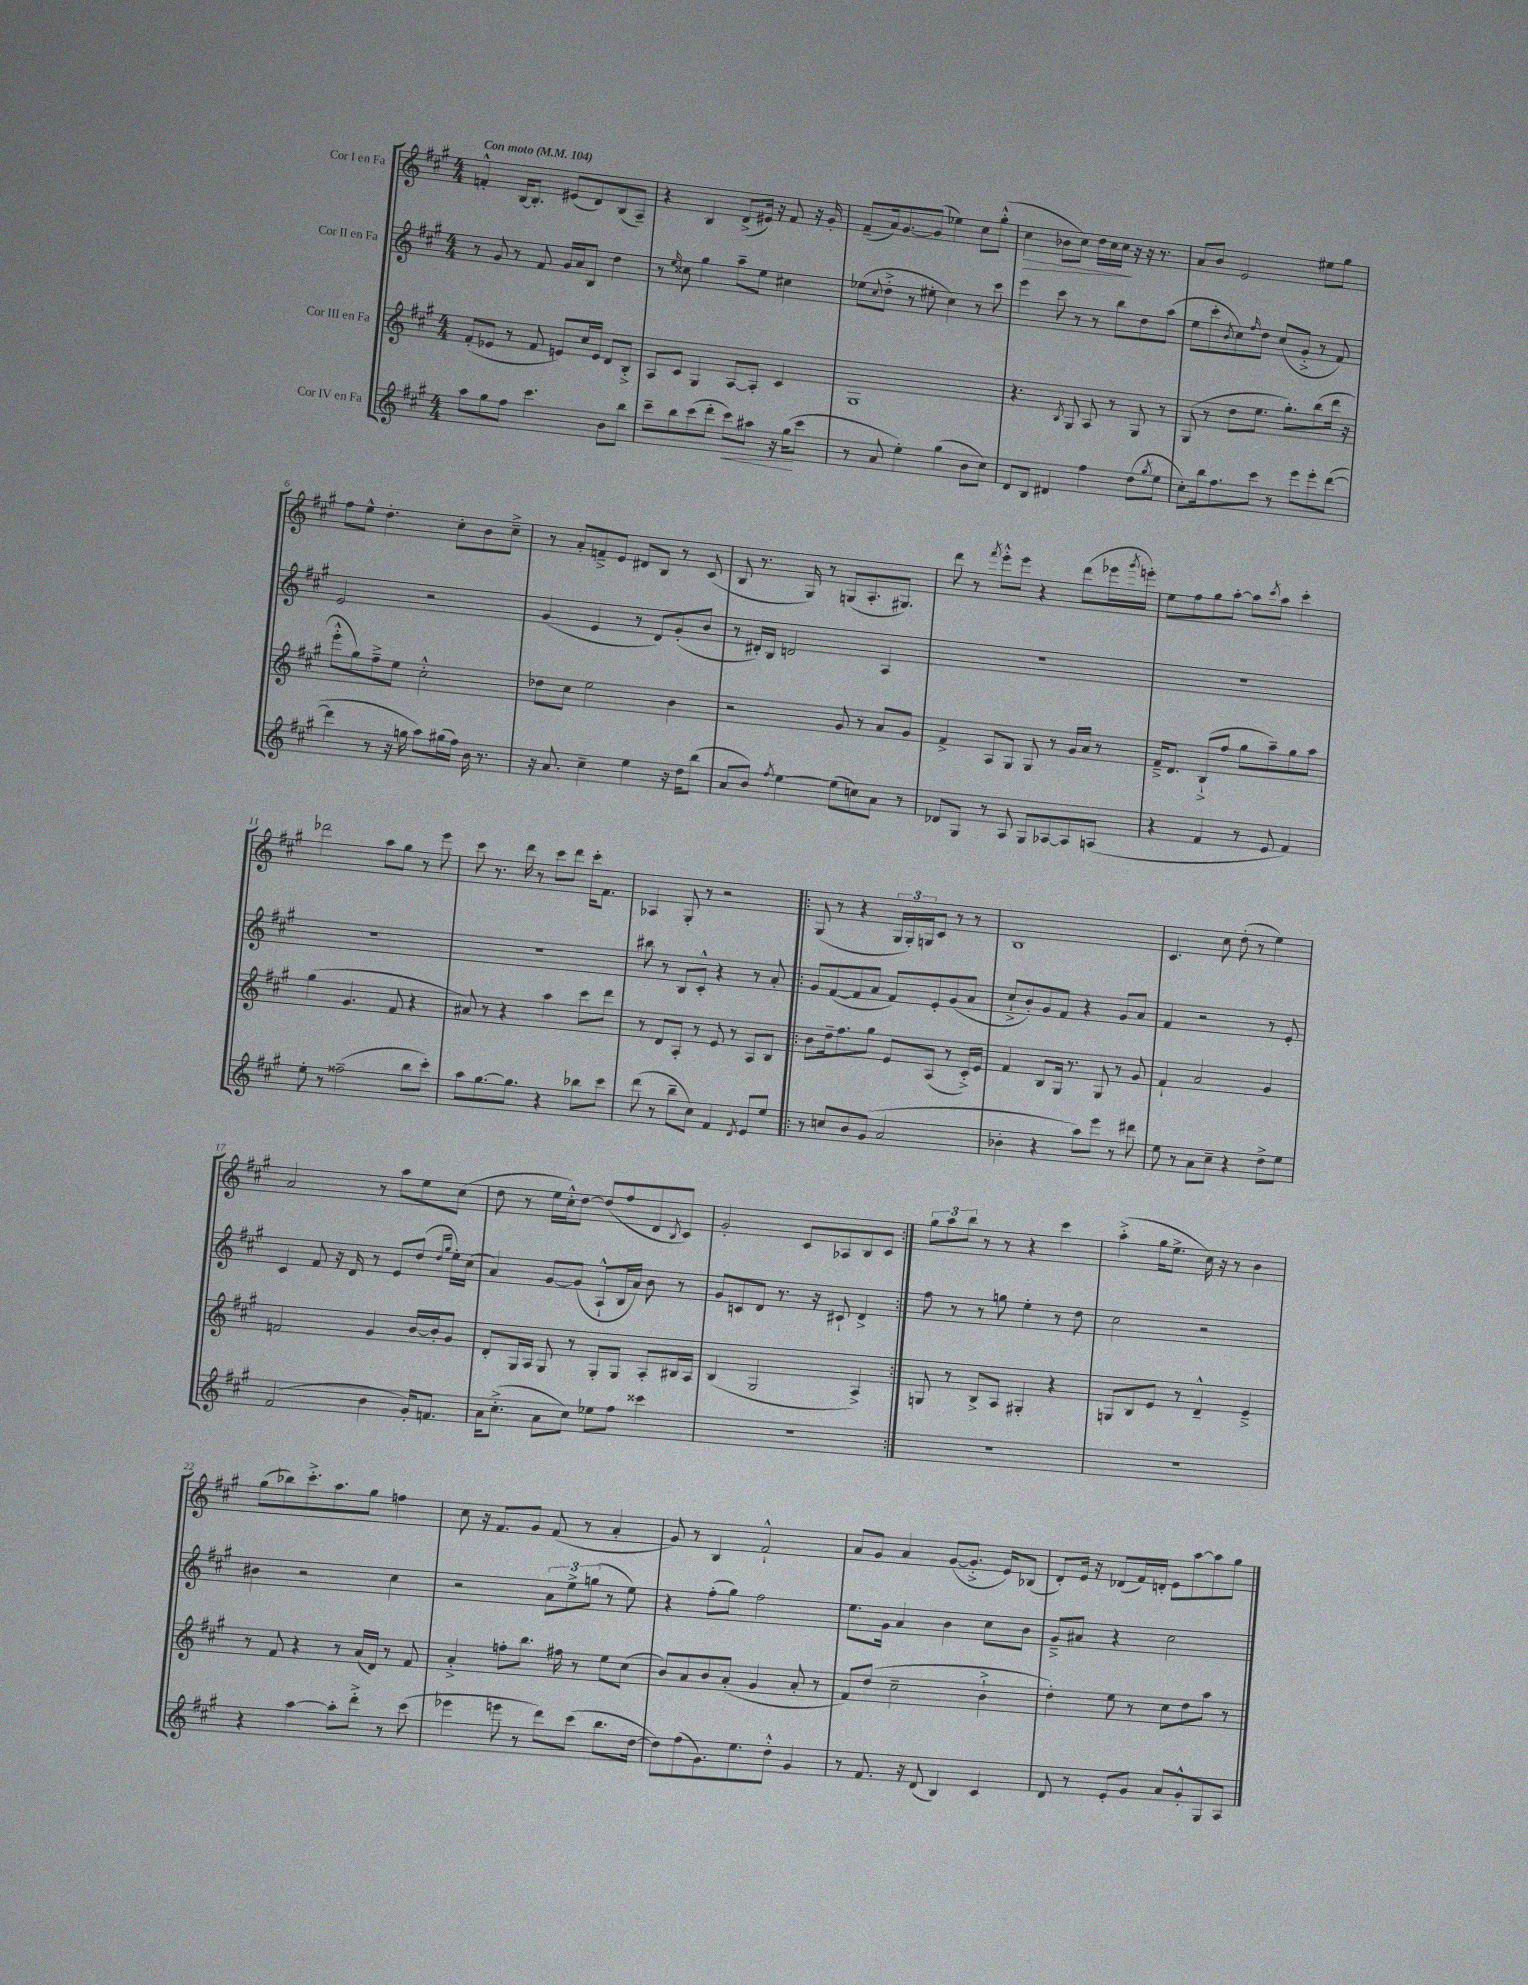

**kern	**dynam	**kern	**kern	**kern	**dynam
*part4	*part4	*part3	*part2	*part1	*part1
*staff4	*staff4	*staff3	*staff2	*staff1	*staff1
*I"Cor IV en Fa	*	*I"Cor III en Fa	*I"Cor II en Fa	*I"Cor I en Fa	*
*clefG2	*	*clefG2	*clefG2	*clefG2	*
*k[f#c#g#]	*	*k[f#c#g#]	*k[f#c#g#]	*k[f#c#g#]	*
*M4/4	*	*M4/4	*M4/4	*M4/4	*
*MM104	*	*MM104	*MM104	*MM104	*
=1	=1	=1	=1	=1	=1
!	!	!	!	!LO:TX:a:B:t=Con moto	!
8aa\L	.	(8f#'/L	8r	4fn'^^/	.
8gg#\	.	8e-X/J	8g#/	.	.
8ff#\J	.	8r	8r	[16B/KL	.
.	.	.	.	8.B'/J]	.
4.ccc#\	.	8f#/	8f#/	.	.
.	.	8en/L)	16g#/LL	(8e#X/L	.
.	.	.	16a/J	.	.
.	.	16cc#/L	8B/J	8d/)	.
.	.	16e/JJ	.	.	.
8b\L	.	8d/L	4dd\	(8B/	.
8bb\J	.	8B'^/J	.	8A~/J)	.
=2	=2	=2	=2	=2	=2
8ccc#~\L	.	8A/L	8r	4r	.
.	.	.	16qqee/	.	.
8bb\	.	8c#/J	8cc##X\	.	.
(8ccc#\	.	4G#/	4gg#\	4B/	.
8ddd'\J	.	.	.	.	.
!	!LO:HP:b	!	!	!	!
8ccc#\L)	<	[8A/L	8aa~\L	(8d^/L	.
8aa#X\J	.	8A'/J]	8ee\J	16e#X/Jk)	.
.	.	.	.	16r	.
16r	.	4c#/	4cc#X\	8f#/	.
(16gg#\KL	.	.	.	.	.
8ccc#\J	[	.	.	16r	.
.	.	.	.	16g#'/	.
=3	=3	=3	=3	=3	=3
8r	.	1G#	(8ee-X\L	(8f#~/L	.
.	.	.	8qqcc#/	.	.
8a/	.	.	8dd'^\J	16a/k)	.
.	.	.	.	[8.g#/	.
4ee'\)	.	.	8r	.	.
.	.	.	8ee#X'\	(8g#/J]	.
(4gg#\	.	.	4cc#\)	4ee-X\)	.
8b\L	.	.	8r	8cc#\L	.
8cc#\J)	.	.	8ccc#\	(8gg#'^^\J	.
=4	=4	=4	=4	=4	=4
!	!	!	!	!	!LO:HP:b
8d/L	.	4.r	4eee\	4cc#\	>
8B/J	.	.	.	.	.
4d#X/	.	.	8ccc#\	8b-X\L	.
.	.	8qB/	.	.	.
.	.	8G#/	8r	8cc#\J)	.
4ff#\	.	8A/	8r	16dd\LL	.
.	.	.	.	16cc#\	.
.	.	8r	8bb\L	16cc#\JJ	.
.	.	.	.	16r	]
(8dd\L	.	8G#/	8dd\	16r	.
.	.	.	.	8.r	.
8qgg#/	.	.	.	.	.
8ee\J	.	8r	(8aa\J	.	.
=5	=5	=5	=5	=5	=5
8cc#'\L)	.	(8G#/	8ee\L	8a/L	.
16bb\k	.	8r	8ccc#'\	8b/J	.
8.ff#\	.	.	.	.	.
.	.	.	8qb/	.	.
.	.	8dd\L	8cc#\)	2e/	.
.	.	.	16qqff#/	.	.
8ccc#\J	.	8.ee\J	8dd\J	.	.
8r	.	.	(8cc#/L	.	.
.	.	8.gg#'\L)	.	.	.
8eee\L	.	.	8g#'^/J	.	.
8eee'\	.	(8bb\	8r	8ee#X\L	.
([8ddd\J	.	16ddd\Jk	8f#/)	8gg#\J	.
.	.	16r	.	.	.
!!LO:LB:g=z
=6	=6	=6	=6	=6	=6
4ddd\]	.	8eee'^^\L	2e/	8ff#\L	.
.	.	8gg#\)	.	8ee^^\J	.
8r	.	8ff#~^\	.	4.dd'\	.
16r	.	8ee\J	.	.	.
16ggn\	.	.	.	.	.
8aa\L)	.	2cc#'^^\	2r	.	.
(16gg#X\L	.	.	.	8cc#'\L	.
16ff#\JJ)	.	.	.	.	.
16b\	.	.	.	8b\	.
8.r	.	.	.	.	.
.	.	.	.	8cc#~^\J	.
=7	=7	=7	=7	=7	=7
16r	.	8dd-X\L	(4g#/	8r	.
8.a/	.	.	.	.	.
.	.	8cc#\J	.	8a'/L	.
4cc#~\	.	2ee\	4e/	8fn~^/	.
.	.	.	.	8e/J	.
4ee\	.	.	8r	8d#X/L	.
.	.	.	8d/L)	8B/J	.
16r	.	4b\	(8g#'/	8r	.
16dd\KL	.	.	.	.	.
(8bb\J	.	.	8b/J	(8c#/	.
=8	=8	=8	=8	=8	=8
8a/L	.	2r	8r	8B/	.
8b/J)	.	.	16d#X'/LL)	8.r	.
.	.	.	16B/JJ	.	.
8qff#/	.	.	.	.	.
[4ee\	.	.	2dn/	.	.
.	.	.	.	16G#/)	.
.	.	.	.	8r	.
(8ee\L]	.	8g#/	.	(8Gn/L	.
8ccn\)	.	8r	.	8.A'/	.
8a\J	.	8a/L	4A/	.	.
.	.	.	.	8.G#X/J)	.
8r	.	8g#/J	.	.	.
=9	=9	=9	=9	=9	=9
8d-X/L	.	4f#^/	1r	8ddd\	.
8G#/J	.	.	.	8r	.
.	.	.	.	8qfff#/	.
8r	.	8A/L	.	8eee'^^\L	.
8A/	.	8G#/J	.	8eee\J	.
8G#/L	.	8G#/	.	4r	.
[8A-X/	.	8r	.	.	.
8A-/]	.	16g#/LL	.	(8ddd\L	.
.	.	16a/JJ	.	.	.
(8An/J	.	8r	.	16eee-X\L	.
.	.	.	.	8qggg#/	.
.	.	.	.	16eeen'\JJ)	.
=10	=10	=10	=10	=10	=10
4r	.	16f#~^/KL	1r	8ee\L	.
.	.	8.d/J	.	.	.
.	.	.	.	8ff#\	.
4f#/	.	(8B`^/L	.	8gg#\	.
.	.	8ff#/J	.	[8aa'\J	.
8r	.	8gg#\L	.	8aa\L]	.
.	.	.	.	8qccc#/	.
8e/	.	8aa~\)	.	8aa\J	.
4f#/)	.	8gg#\	.	4ccc#'\	.
.	.	8aa\J	.	.	.
!!LO:LB:g=z
=11	=11	=11	=11	=11	=11
8ee'\	.	(4gg#\	1r	2ddd-X\	.
8r	.	.	.	.	.
(2ff##X~\	.	4.g#/	.	.	.
.	.	.	.	8aa\L	.
.	.	8f#/	.	8gg#\J	.
8bb\L	.	4r	.	8r	.
8ccc#'\J)	.	.	.	8eee\	.
=12	=12	=12	=12	=12	=12
8aa\L	.	8a#X/)	1r	8ccc#\	.
[8.gg#\	.	8r	.	8.r	.
.	.	4r	.	.	.
8.gg#\J]	.	.	.	16ddd\	.
.	.	.	.	8r	.
4r	.	4aa\	.	8ccc#\L	.
.	.	.	.	8ddd\J	.
8bb-X\L	.	8ccc#\L	.	16ccc#'\KL	.
.	.	.	.	8.f#\J	.
8ccc#\J	.	8ddd\J	.	.	.
=13	=13	=13	=13	=13	=13
(8ddd\	.	8r	8bb#X\	4A-X/	.
8r	.	8d/L	8r	.	.
8bb~\L	.	8A'/J	8B/L	8G#'/	.
8cc#\J)	.	8r	8c#'^^/J	8r	.
4f#/	.	8e/	4r	2r	.
.	.	8r	.	.	.
8qd/	.	.	.	.	.
8e/L	.	8A/L	8r	.	.
8ee/J	.	8B/J	8a'/	.	.
=14!|:	=14!|:	=14!|:	=14!|:	=14!|:	=14!|:
8r	.	8b\L	8g#/L	(8G#/	.
8ccn/L	.	16dd~\k	([8f#/	8r	.
.	.	8.ff#\	.	.	.
8b/	.	.	8f#/]	4r	.
(8g#/J	.	8gg#\J	8a/J	.	.
2a/	.	8e/L	8f#/L)	24G#/LL	.
.	.	.	.	24G#'/)	.
.	.	.	.	24Gn/J	.
.	.	(8A/J	8e'/	8c#/J	.
.	.	8r	(8g#/	8r	.
.	.	16c#'^/LL)	8a/J	8r	.
.	.	16e/JJ	.	.	.
=15	=15	=15	=15	=15	=15
4b-X'\	.	4f#/	8cc#`^/L	1B	.
.	.	.	8b'/)	.	.
4r	.	8B/L	8g#/	.	.
.	.	16G#/Jk	8f#/J	.	.
.	.	8.r	.	.	.
8aa\L)	.	.	4r	.	.
8eee\J	.	8G#/	.	.	.
8r	.	8r	8g#/L	.	.
8ddd#X\	.	8g#/	8a/J	.	.
=16	=16	=16	=16	=16	=16
8ee\	.	4f#`/	4f#/	4.c#/	.
8r	.	.	.	.	.
8a\L	.	2a/	2r	.	.
8cc#~\J	.	.	.	8cc#\	.
4r	.	.	.	(8dd'\	.
.	.	.	.	8r	.
8dd^\L	.	4g#/	8r	4ee\)	.
8ee\J	.	.	8e'/	.	.
!!LO:LB:g=z
=17	=17	=17	=17	=17	=17
(2f#/	.	2fn/	4c#/	2a/	.
.	.	.	8f#/	.	.
.	.	.	16r	.	.
.	.	.	16d/	.	.
4b\	.	4g#/	8r	8r	.
.	.	.	8e/L	8aa\L	.
16g#'/KL)	.	[16b/LL	(8dd/J	8ee\	.
8.fn/J	.	16b'/J]	.	.	.
.	.	.	16qqdd/LL	.	.
.	.	.	16qqgg#/JJ	.	.
.	.	8g#/J	16ee'\LL)	(8cc#\J	.
.	.	.	(16cc#\JJ	.	.
=18	=18	=18	=18	=18	=18
16a\KL	.	8d'/L	4a/)	8dd\	.
(8.cc#'^\J	.	.	.	.	.
.	.	16G#/L	.	8r	.
.	.	16A/JJ	.	.	.
8a\L	.	8G#/	[8g#/L	16ee\LL	.
.	.	.	.	16cc#'^^\J)	.
8cc#\J)	.	8r	(8g#/J]	[8dd\J	.
8ee-X\L	.	8G#'/L	8A`^^/L	(8dd/L]	.
8ff#\J	.	8G#/J	16B/L	8ff#/	.
.	.	.	16a/JJ)	.	.
4ccc##X\	.	8A'/L	8b\	8d/	.
.	.	.	.	8qB/	.
.	.	16B#X/L	8r	8c#/J)	.
.	.	16A/JJ	.	.	.
=19	=19	=19	=19	=19	=19
1r	.	(4B/	8g#/L	2g#'/	.
.	.	.	8cn/	.	.
.	.	2G#/	8d/J	.	.
.	.	.	8.r	.	.
.	.	.	.	8c#/L	.
.	.	.	16r	.	.
.	.	.	8c#X`/	8A-X/	.
.	.	4A^/)	4d^/	8B/	.
.	.	.	.	8c#/J	.
=20:|!	=20:|!	=20:|!	=20:|!	=20:|!	=20:|!
1r	.	8Gn/	8ff#\	12gg#\L	.
.	.	.	.	12aa\	.
.	.	8r	8r	.	.
.	.	.	.	12bb\J	.
.	.	8B^/L	8r	8r	.
.	.	8A/J	8ggn\	8r	.
.	.	4G#X'/	4ee'\	4r	.
.	.	4r	8r	4ccc#\	.
.	.	.	8dd\	.	.
=21	=21	=21	=21	=21	=21
1r	.	8Gn/L	2cc#\	(4aa'^\	.
.	.	8B/	.	.	.
.	.	8e/J	.	16gg#\KL	.
.	.	.	.	8.ee^\J	.
.	.	8r	.	.	.
.	.	4d~^^/	2r	16cc#\)	.
.	.	.	.	16r	.
.	.	.	.	8r	.
.	.	4e~^/	.	4b\	.
!!LO:LB:g=z
=22	=22	=22	=22	=22	=22
4r	.	8r	4b#X\	(8gg#\L	.
.	.	8f#/	.	8bb-X\)	.
[4aa\	.	4r	2r	8.ccc#'^\	.
.	.	.	.	8.aa\	.
8aa'\L]	.	8r	.	.	.
8ddd'^\J	.	(16a/LL	.	8gg#\J	.
.	.	16d/JJ)	.	.	.
8r	.	8r	4cc#\	4ffn\	.
(8ccc#\	.	8f#/	.	.	.
=23	=23	=23	=23	=23	=23
4eee-X\	.	4a'^/	2r	8cc#\	.
.	.	.	.	16r	.
.	.	.	.	8.f#/L	.
8eeen\	.	8ffn'\L	.	.	.
8r	.	8.bb\J	.	8g#/J	.
8ddd\L)	.	.	12a\L	(8f#/	.
.	.	16ff#X\	.	.	.
.	.	.	12ee^\	.	.
(8ccc#\J	.	8r	.	8r	.
.	.	.	(12ggn\J	.	.
8.bb\L	.	8ee\L	8r	4a'/	.
.	.	(8cc#\J	8ee\)	.	.
[16dd\Jk	.	.	.	.	.
=24	=24	=24	=24	=24	=24
8dd\L])	.	8b/L)	4r	8g#/)	.
(8ff#\	.	8a/	.	8r	.
8.g#\)	.	8b/	(8ff#'\L	4B/	.
.	.	(8a'/J	8gg#\J)	.	.
8.ee\	.	.	.	.	.
.	.	4g#/	2ff#\	2f#`^^/	.
8dd'^^\J	.	.	.	.	.
4g#/	.	8a'/	.	.	.
.	.	8r	.	.	.
=25	=25	=25	=25	=25	=25
8r	.	8f#/L)	8.ee\L	8a/L	.
8.f#/	.	(8dd/J	.	8g#/J	.
.	.	.	16g#\Jk	.	.
.	.	2cc#~\	4a/	4a/	.
16r	.	.	.	.	.
(8d/	.	.	.	.	.
4B/)	.	.	4b\	([8g#/L	.
.	.	.	.	8.g#'^/J]	.
4c#/	.	4b`^\	8cc#\L	.	.
.	.	.	.	16e/KL)	.
.	.	.	8b\J	(8B-X/J	.
=26	=26	=26	=26	=26	=26
8d/	.	4dd'\)	8g#~^/L	8d'/L)	.
8r	.	.	8a#X/J	16e/Jk	.
.	.	.	.	16r	.
8e'/L	.	8ee\	4r	(8d-X/L	.
8g#/J	.	8r	.	16f#/L)	.
.	.	.	.	16dn'/JJ	.
8a/L	.	8cc#\L	2cc#\	8e\L	.
8g#'^^/	.	8dd\	.	[8aa\	.
8G#/	.	8aa\J	.	8aa\]	.
8A/J	.	8r	.	8gg#\J	.
==	==	==	==	==	==
*-	*-	*-	*-	*-	*-
